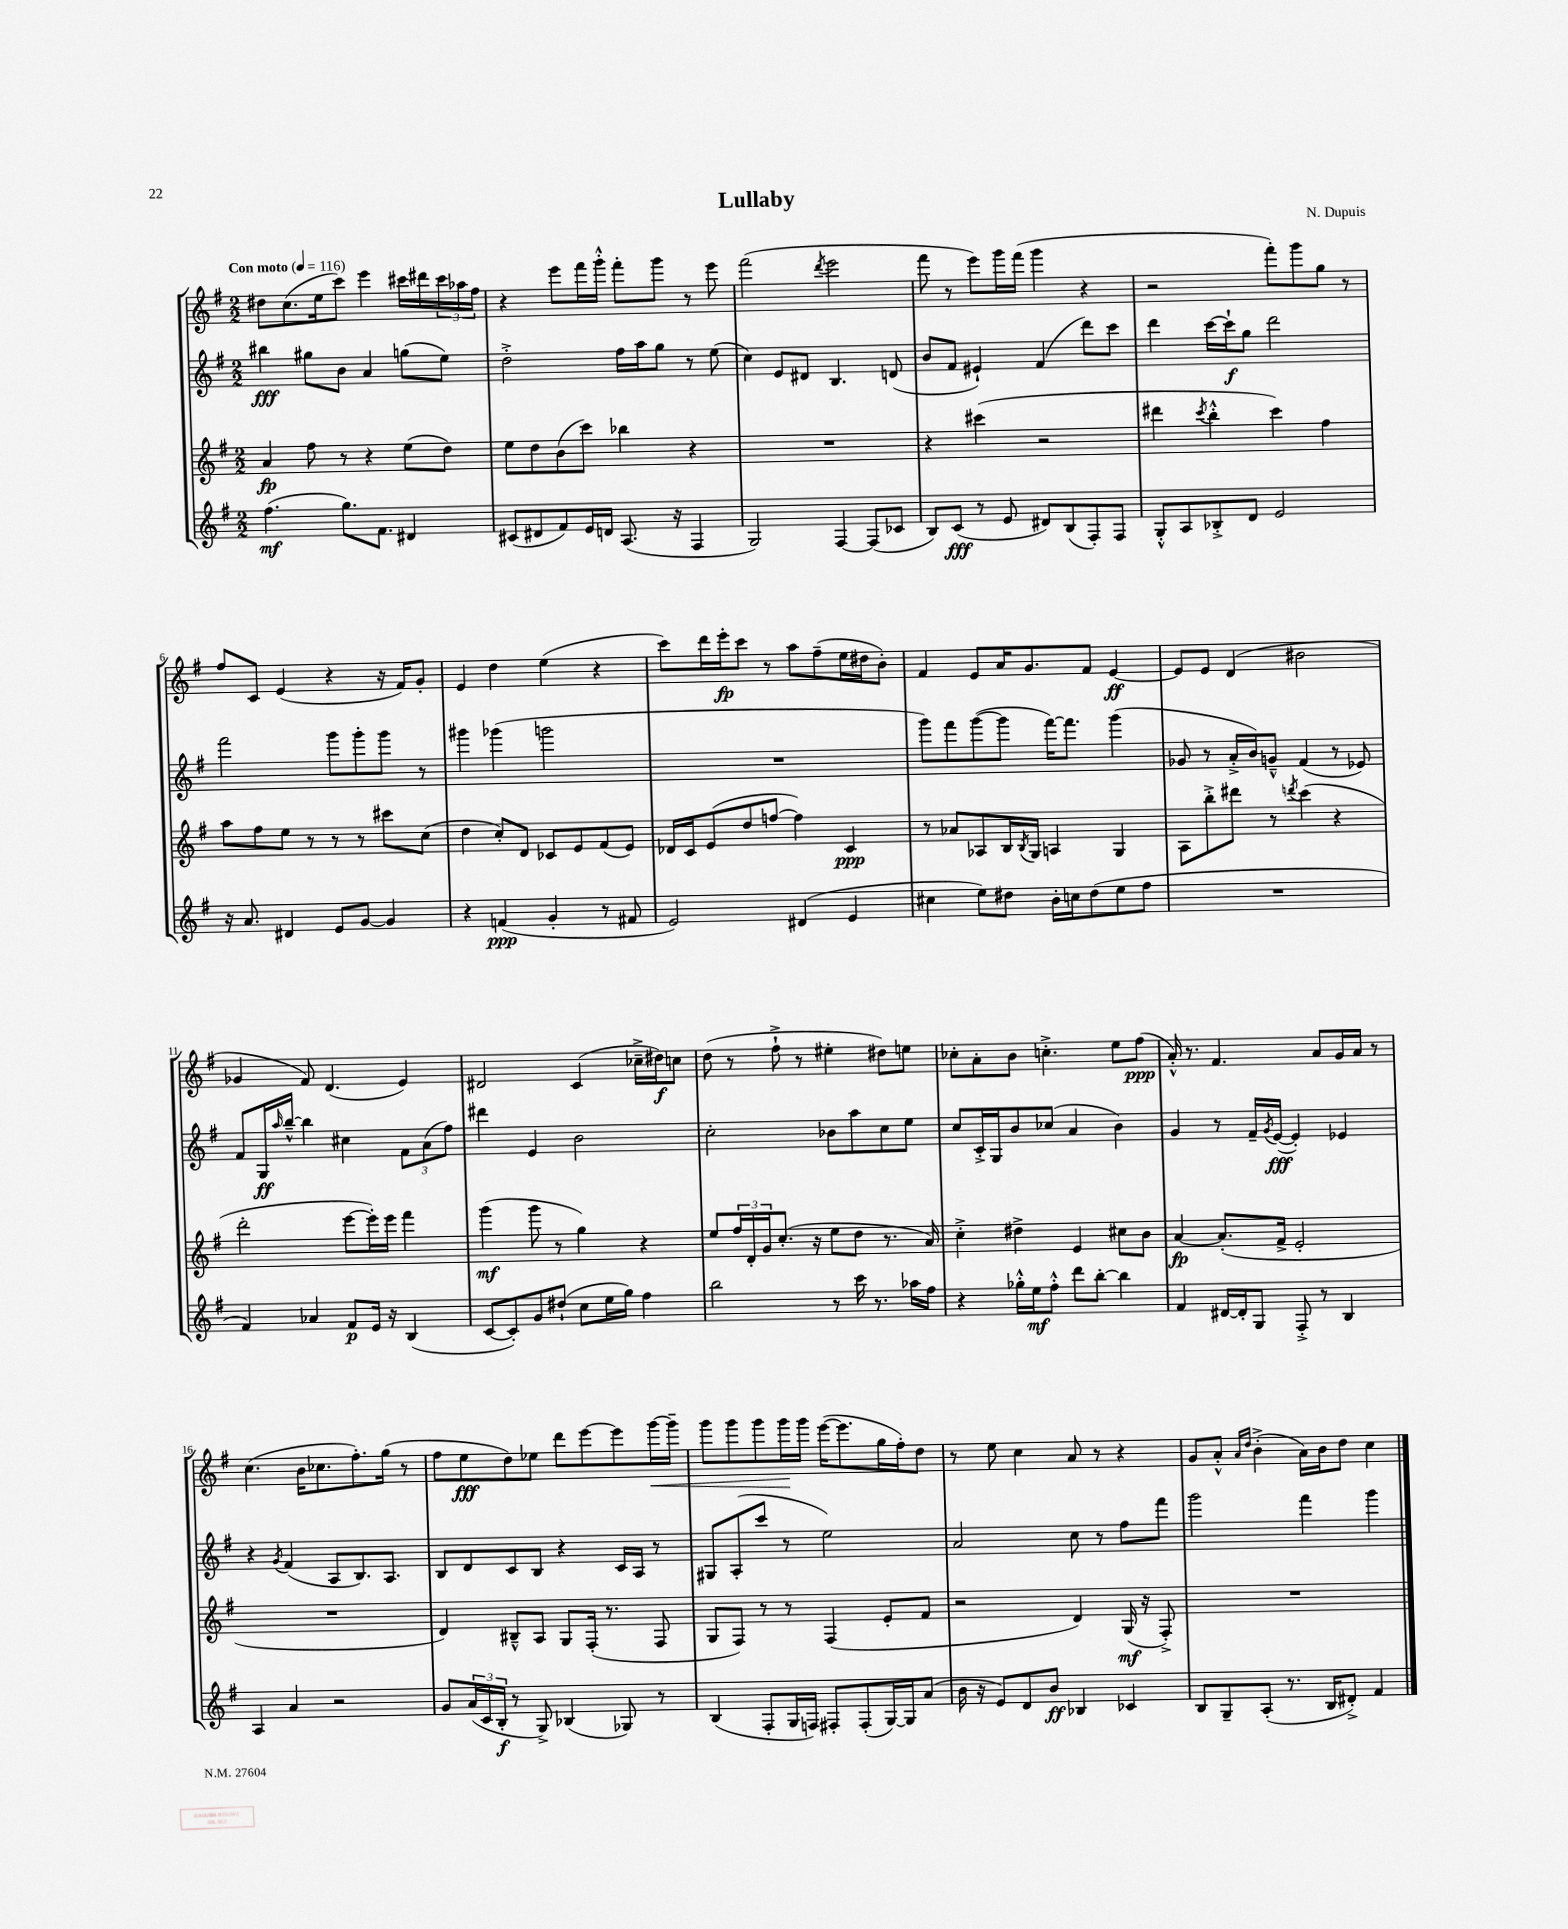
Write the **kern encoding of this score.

**kern	**dynam	**kern	**dynam	**kern	**dynam	**kern	**dynam
*part4	*part4	*part3	*part3	*part2	*part2	*part1	*part1
*staff4	*staff4	*staff3	*staff3	*staff2	*staff2	*staff1	*staff1
*clefG2	*	*clefG2	*	*clefG2	*	*clefG2	*
*k[f#]	*	*k[f#]	*	*k[f#]	*	*k[f#]	*
*M2/2	*	*M2/2	*	*M2/2	*	*M2/2	*
*MM116	*	*MM116	*	*MM116	*	*MM116	*
=1	=1	=1	=1	=1	=1	=1	=1
!	!	!	!	!	!	!LO:TX:a:B:t=Con moto	!
(4.ff#\	mf	4a/	fp	4bb#X\	fff	8dd#X\L	.
.	.	.	.	.	.	(8.cc\	.
.	.	8ff#\	.	8gg#X\L	.	.	.
.	.	.	.	.	.	16ee\k	.
8.gg\L)	.	8r	.	8b\J	.	8ccc\J)	.
.	.	4r	.	4a/	.	4eee\	.
8.f#\J	.	.	.	.	.	.	.
4d#X/	.	(8ee\L	.	(8ggn\L	.	16ccc#X\LL	.
.	.	.	.	.	.	16ddd#X\	.
.	.	8dd\J)	.	8ee\J)	.	24ccc#\	.
.	.	.	.	.	.	24aa-X\	.
.	.	.	.	.	.	24ff#\JJ	.
=2	=2	=2	=2	=2	=2	=2	=2
(8c#X/L	.	8ee\L	.	2dd'^\	.	4r	.
8d#X/	.	8dd\	.	.	.	.	.
8f#/)	.	(8b\	.	.	.	8eee\L	.
16e/L	.	8ccc\J)	.	.	.	16fff#\L	.
16dn/JJ	.	.	.	.	.	16ggg'^^\JJ	.
(8.A/	.	4bb-X\	.	16ff#\LL	.	8fff#'\L	.
.	.	.	.	16aa\J	.	.	.
.	.	.	.	8gg\J	.	8ggg\J	.
16r	.	.	.	.	.	.	.
4F#/	.	4r	.	8r	.	8r	.
.	.	.	.	(8ee\	.	8eee\	.
=3	=3	=3	=3	=3	=3	=3	=3
2G/)	.	1r	.	4cc\)	.	(2fff#\	.
.	.	.	.	8e/L	.	.	.
.	.	.	.	8d#X/J	.	.	.
.	.	.	.	.	.	8qddd/	.
[4F#/	.	.	.	4.B/	.	2eee\	.
(8F#/L]	.	.	.	.	.	.	.
8c-X/J	.	.	.	(8dn/	.	.	.
=4	=4	=4	=4	=4	=4	=4	=4
8B/L)	.	4r	.	8b/L	.	8fff#\	.
(8c/J	fff	.	.	8f#/J	.	8r	.
8r	.	(4ccc#X\	.	4e#X`/)	.	8eee\L)	.
8e/	.	.	.	.	.	16ggg\L	.
.	.	.	.	.	.	(16fff#\JJ	.
8d#X/L)	.	2r	.	(4f#/	.	4ggg\	.
(8B/	.	.	.	.	.	.	.
8F#'/)	.	.	.	8ddd\L)	.	4r	.
8F#/J	.	.	.	8ccc\J	.	.	.
=5	=5	=5	=5	=5	=5	=5	=5
8G'^^/L	.	4ddd#X\	.	4ddd\	.	2r	.
8A/	.	.	.	.	.	.	.
.	.	8qccc/	.	.	.	.	.
8B-X'^/	.	4bb'^^\	.	[16ccc\LL	.	.	.
.	.	.	.	16ccc`\J]	f	.	.
8d/J	.	.	.	8gg\J	.	.	.
2e/	.	4ccc\)	.	2ddd\	.	8fff#'\L)	.
.	.	.	.	.	.	8ggg\	.
.	.	4ff#\	.	.	.	8gg\J	.
.	.	.	.	.	.	8r	.
!!LO:LB:g=z
=6	=6	=6	=6	=6	=6	=6	=6
16r	.	8aa\L	.	2fff#\	.	8ff#/L	.
8.a/	.	.	.	.	.	.	.
.	.	8ff#\	.	.	.	8c/J	.
4d#X/	.	8ee\J	.	.	.	(4e/	.
.	.	8r	.	.	.	.	.
8e/L	.	8r	.	8ggg\L	.	4r	.
[8g/J	.	8r	.	8ggg'\	.	.	.
4g/]	.	8ccc#X\L	.	8ggg\J	.	16r	.
.	.	.	.	.	.	16f#/KL)	.
.	.	(8cc\J	.	8r	.	8g'/J	.
=7	=7	=7	=7	=7	=7	=7	=7
4r	.	4dd\	.	4ggg#X\	.	4e/	.
(4fn/	ppp	8cc'/L)	.	(4ggg-X\	.	4dd\	.
.	.	8d/J	.	.	.	.	.
4g'/	.	8c-X/L	.	2gggn\	.	(4ee\	.
.	.	8e/	.	.	.	.	.
8r	.	(8f#/	.	.	.	4r	.
8f#X/	.	8e/J)	.	.	.	.	.
=8	=8	=8	=8	=8	=8	=8	=8
2e/)	.	16d-X/LL	.	1r	.	8ccc\L)	.
.	.	16c/J	.	.	.	.	.
.	.	(8e/	.	.	.	16ddd\L	.
.	.	.	.	.	.	16eee'\J	fp
.	.	8dd/	.	.	.	8ccc\J	.
.	.	[8ffn/J	.	.	.	8r	.
(4d#X/	.	4ff\])	.	.	.	8aa\L	.
.	.	.	.	.	.	(8ff#~\	.
4e/	.	4c/	ppp	.	.	16ee\L	.
.	.	.	.	.	.	16dd#X\J	.
.	.	.	.	.	.	8b'\J)	.
=9	=9	=9	=9	=9	=9	=9	=9
4cc#X\	.	8r	.	8ggg\L)	.	4f#/	.
.	.	8a-X/L	.	8fff#\	.	.	.
8ee\L)	.	8A-X/	.	([8ggg\	.	8e/L	.
8dd#X\J	.	16B/L	.	8ggg\J]	.	16a/K	.
.	.	8qB/	.	.	.	.	.
.	.	16G/JJ	.	.	.	8.g/	.
16b'\LL	.	4An/	.	[16fff#\KL)	.	.	.
16ccn\J	.	.	.	8.fff#\J]	.	.	.
(8dd#\	.	.	.	.	.	8f#/J	.
8ee\	.	4G/	.	(4ggg\	.	[4e/	ff
8ff#\J	.	.	.	.	.	.	.
=10	=10	=10	=10	=10	=10	=10	=10
1r	.	8A\L	.	8g-X/	.	8e/L]	.
.	.	8bb'^\	.	8r	.	8e/J	.
.	.	8ddd#X\J	.	16a'^/LL	.	(4d/	.
.	.	.	.	16b/J)	.	.	.
.	.	8r	.	8gn~^^/J	.	.	.
.	.	8qdddn/	.	.	.	.	.
.	.	(4ccc\	.	(4f#/	.	2b#X\	.
.	.	4r	.	8r	.	.	.
.	.	.	.	8e-X/)	.	.	.
!!LO:LB:g=z
=11	=11	=11	=11	=11	=11	=11	=11
4f#/)	.	2ddd'\	.	8f#/L	.	4g-X/	.
.	.	.	.	16G/L	ff	.	.
.	.	.	.	16qqaa/	.	.	.
.	.	.	.	[16bb~^^/JJ	.	.	.
4a-X/	.	.	.	4bb\]	.	8f#/)	.
.	.	.	.	.	.	(4.d/	.
8f#/L	p	[8eee\L	.	4cc#X\	.	.	.
16e/Jk	.	16eee'\L])	.	.	.	.	.
16r	.	16eee\JJ	.	.	.	.	.
(4B/	.	4fff#\	.	12f#\L	.	4e/)	.
.	.	.	.	(12a\	.	.	.
.	.	.	.	12ff#\J)	.	.	.
=12	=12	=12	=12	=12	=12	=12	=12
[8c/L	.	(4ggg\	mf	4ddd#X\	.	2d#X/	.
8c'/])	.	.	.	.	.	.	.
8g/	.	8ggg\	.	4e/	.	.	.
(8dd#X`/J	.	8r	.	.	.	.	.
8cc\L	.	4gg\)	.	2b\	.	(4c/	.
16ee\L	.	.	.	.	.	.	.
16gg\JJ)	.	.	.	.	.	.	.
4ff#\	.	4r	.	.	.	16cc-X~^\LL	.
.	.	.	.	.	.	16dd#X\J)	f
.	.	.	.	.	.	8ccn\J	.
=13	=13	=13	=13	=13	=13	=13	=13
2bb\	.	8ee/L	.	2cc'\	.	(8dd\	.
.	.	24ff#/L	.	.	.	8r	.
.	.	24d'/	.	.	.	.	.
.	.	24g/J	.	.	.	.	.
.	.	(8.cc'/J	.	.	.	8ff#`^\	.
.	.	.	.	.	.	8r	.
.	.	16r	.	.	.	.	.
8r	.	8ee\L	.	8b-X\L	.	4ee#X'\	.
16ccc\	.	8dd\J	.	8aa\	.	.	.
8.r	.	.	.	.	.	.	.
.	.	8.r	.	8cc\	.	8dd#X\L)	.
16aa-X\LL	.	.	.	8ee\J	.	8een\J	.
16ff#\JJ	.	16a/)	.	.	.	.	.
=14	=14	=14	=14	=14	=14	=14	=14
4r	.	4cc'^\	.	8cc/L	.	8cc-X'\L	.
.	.	.	.	16c'^/L	.	8a'\	.
.	.	.	.	16G/J	.	.	.
16gg-X'^^\LL	.	4dd#X^\	.	8b/	.	8b\J	.
16ee\J	mf	.	.	.	.	.	.
8ff#'^^\J	.	.	.	(8cc-X/J	.	4.ccn'^\	.
8ddd\L	.	4e/	.	4a/	.	.	.
[8bb'\J	.	.	.	.	.	.	.
4bb\]	.	8cc#X\L	.	4b\)	.	8ee\L	.
.	.	8b\J	.	.	.	(8ff#\J	ppp
=15	=15	=15	=15	=15	=15	=15	=15
4f#/	.	[4a/	fp	4g/	.	16a'^^/)	.
.	.	.	.	.	.	8.r	.
[16d#X/LL	.	(8.a'/L]	.	8r	.	4.f#/	.
16d#'/J]	.	.	.	.	.	.	.
8G/J	.	.	.	16f#~/LL	.	.	.
.	.	.	.	8qg/	.	.	.
.	.	16f#^/Jk	.	([16e/JJ	fff	.	.
8F#'^/	.	2e'/	.	4e'/])	.	.	.
8r	.	.	.	.	.	8a/L	.
4B/	.	.	.	4e-X/	.	16g/L	.
.	.	.	.	.	.	16a/JJ	.
.	.	.	.	.	.	8r	.
!!LO:LB:g=z
=16	=16	=16	=16	=16	=16	=16	=16
4A/	.	1r	.	4r	.	(4.cc\	.
.	.	.	.	8qg/	.	.	.
4a/	.	.	.	(4f#/	.	.	.
.	.	.	.	.	.	16b\KL	.
.	.	.	.	.	.	8.cc-X\	.
2r	.	.	.	8A/L	.	.	.
.	.	.	.	8.B/)	.	8.ff#'\)	.
.	.	.	.	8.A/J	.	(16gg\Jk	.
.	.	.	.	.	.	8r	.
=17	=17	=17	=17	=17	=17	=17	=17
8g/L	.	4d/)	.	8B/L	.	8ff#\L	.
(24a/L	.	.	.	8d/	.	8ee\	fff
24c/	.	.	.	.	.	.	.
24B'/JJ	f	.	.	.	.	.	.
8r	.	8B#X~^^/L	.	8c/	.	8dd\)	.
8G^/)	.	8A/J	.	8B/J	.	8ee-X\J	.
(4B-X/	.	8G/L	.	4r	.	8ddd\L	.
.	.	(16F#'/Jk	.	.	.	[8eee\	.
.	.	8.r	.	.	.	.	.
8G-X/)	.	.	.	16c/LL	.	8eee\]	.
.	.	.	.	16A/JJ	.	.	.
!	!	!	!	!	!	!	!LO:HP:b
8r	.	8F#/	.	8r	.	[16ggg\L	<
.	.	.	.	.	.	16ggg~\JJ]	.
=18	=18	=18	=18	=18	=18	=18	=18
(4B/	.	8G/L	.	8G#X/L	.	8ggg\L	.
.	.	8F#/J)	.	(8A'/	.	8ggg\	.
8F#'/L	.	8r	.	8ccc/J	.	8ggg\	.
16G/L	.	8r	.	8r	.	16ggg\L	.
16Fn/JJ)	.	.	.	.	.	16ggg\JJ	[
8F#X'/L	.	(4F#/	.	2ee\)	.	([16eee\KL	.
.	.	.	.	.	.	8.eee\]	.
(8F#'/	.	.	.	.	.	.	.
[16G/L)	.	8e'/L	.	.	.	16gg\L	.
16G/J]	.	.	.	.	.	16ff#'\J)	.
(8a/J	.	8f#/J	.	.	.	8dd\J	.
=19	=19	=19	=19	=19	=19	=19	=19
16b\	.	2r	.	2a/	.	8r	.
16r	.	.	.	.	.	.	.
8e/L)	.	.	.	.	.	8ee\	.
8d/	.	.	.	.	.	4cc\	.
8b/J	ff	.	.	.	.	.	.
4B-X/	.	4d/)	.	8cc\	.	8a/	.
.	.	.	.	8r	.	8r	.
4c-X/	.	(16G/	mf	8ff#\L	.	4r	.
.	.	16r	.	.	.	.	.
.	.	8F#'^/)	.	8fff#\J	.	.	.
=20	=20	=20	=20	=20	=20	=20	=20
8B/L	.	1r	.	2ggg\	.	8g/L	.
8G~/	.	.	.	.	.	8a'^^/J	.
.	.	.	.	.	.	16qqa/LL	.
.	.	.	.	.	.	16qqdd/JJ	.
(8A'/J	.	.	.	.	.	(4b'^\	.
8.r	.	.	.	.	.	.	.
.	.	.	.	4fff#\	.	16a\LL)	.
16B/KL	.	.	.	.	.	16b\J	.
8d#X'^/J)	.	.	.	.	.	8dd\J	.
4f#/	.	.	.	4ggg\	.	4cc\	.
==	==	==	==	==	==	==	==
*-	*-	*-	*-	*-	*-	*-	*-
